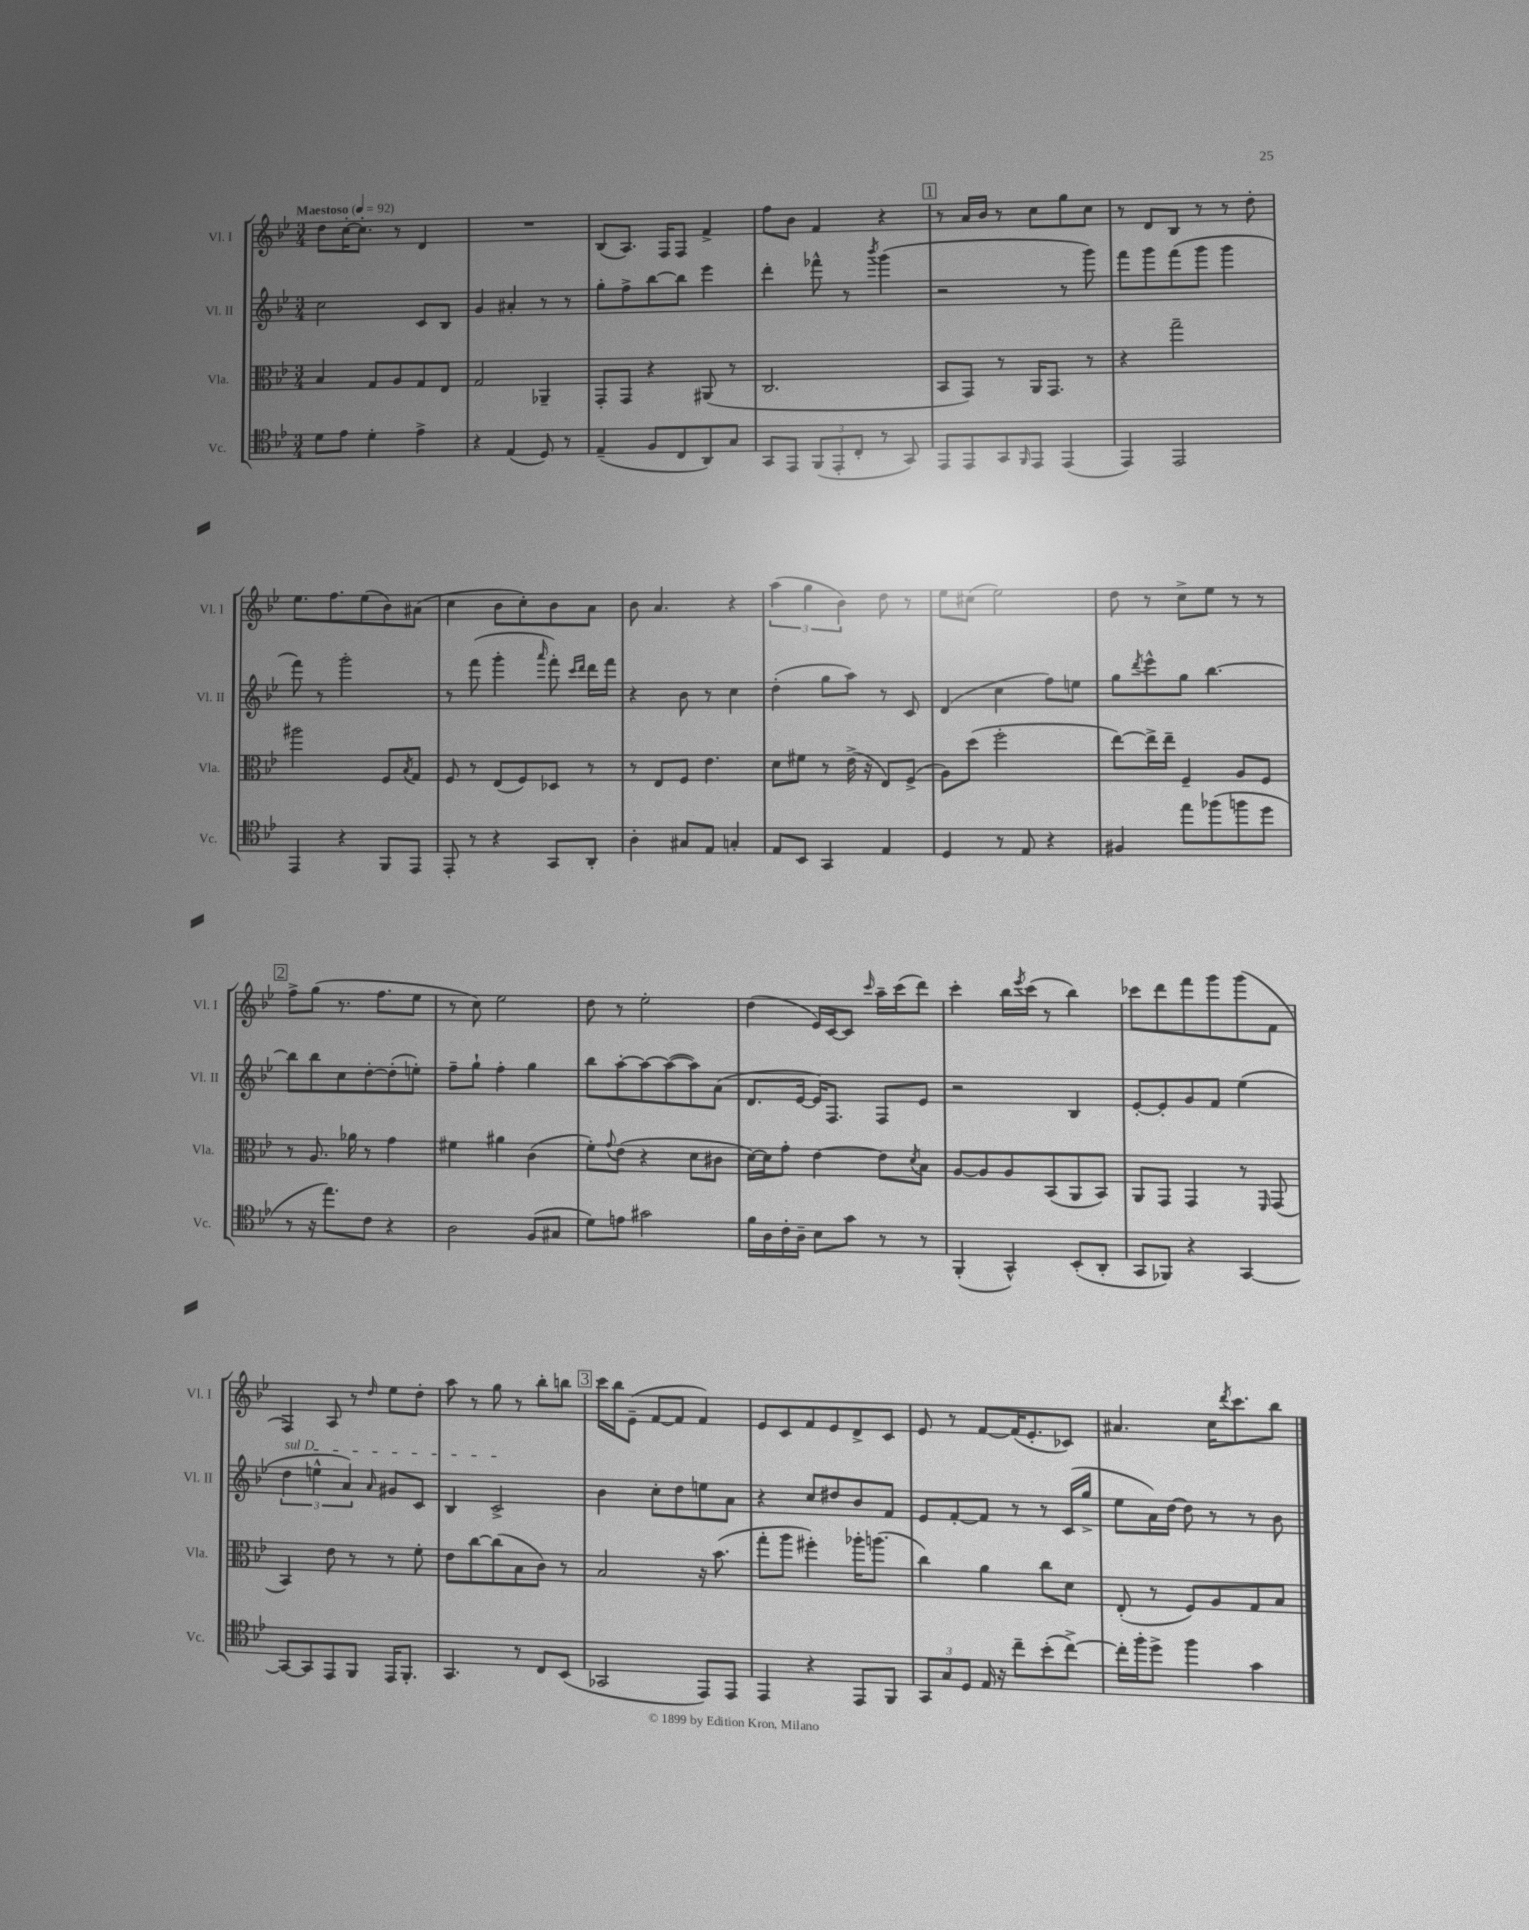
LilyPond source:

<<
\new StaffGroup <<
\new Staff = "s0" \with { instrumentName = "Vl. I" shortInstrumentName = "Vl. I" } {
    \clef treble \key bes \major \numericTimeSignature \time 3/4 \tempo "Maestoso" 4 = 92
    d''8 c''16~-. c''8.-. r8 d'4 |
    R2. |
    bes8( a8.) f16 f8 f'4-> |
    f''8 bes'8 f'4 r4 |
    \mark \markup { \box "1" } r8 a'16 bes'16 r8 c''8 g''8 c''8 |
    r8 d'8 bes8 r8 r8 d''8-. |
    ees''8. f''8. ees''8( bes'8) ais'8( |
    c''4 bes'8 c''8-.) bes'8 a'8 |
    bes'8 a'4. r4 |
    \tuplet 3/2 { a''4( g''4 bes'4) } d''8 r8 |
    ees''8 cis''8( ees''2) |
    d''8 r8 c''8-> ees''8 r8 r8 |
    \mark \markup { \box "2" } f''8-> g''8( r8. f''8. ees''8 |
    r8 c''8) ees''2 |
    d''8 r8 ees''2-. |
    d''4( ees'16) c'16~ c'8 \grace { c'''16 } a''16-- c'''16( d'''8) |
    c'''4-. bes''16 \acciaccatura { ees'''8 } c'''16( r8 bes''4) |
    ces'''8 d'''8 f'''8 g'''8 g'''8( f'8 |
    f4) a8 r8 \grace { d''16 } ees''8 d''8-. |
    a''8 r8 g''8 r8 bes''8-. b''8 |
    \mark \markup { \box "3" } c'''16 bes''16 ees'8--( f'8~ f'8 f'4) |
    ees'8 c'8 f'8 ees'8 d'8-> c'8 |
    ees'8 r8 f'8~ f'16( ees'8.-. ces'8) |
    ais'4. c''16 \acciaccatura { d'''8 } c'''8. bes''8 \bar "|." |
}
\new Staff = "s1" \with { instrumentName = "Vl. II" shortInstrumentName = "Vl. II" } {
    \clef treble \key bes \major \numericTimeSignature \time 3/4
    c''2 c'8 bes8 |
    g'4 ais'4-. r8 r8 |
    g''8-. f''8-> bes''8~ bes''8 ees'''4 |
    d'''4-. fes'''8-^ r8 \acciaccatura { bes'''8 } g'''4( |
    \mark \markup { \box "1" } r2 r8 g'''8) |
    f'''8 g'''8 f'''8( g'''8 g'''4 |
    f'''8) r8 g'''2-. |
    r8 f'''8( g'''4-. \grace { a'''16 } f'''8-.) \grace { c'''16 d'''16 } d'''16 f'''16 |
    r4 bes'8 r8 c''4 |
    d''4-.( g''8 a''8) r8 c'8 |
    d'4( c''4 f''8) e''8 |
    g''8 \acciaccatura { d'''8 } ees'''8-^ g''8 bes''4.~ |
    \mark \markup { \box "2" } bes''8 bes''8 c''8 d''8~-. d''8-.( e''8-.) |
    f''8-- g''8-! f''4-. g''4 |
    bes''8 a''8~-. a''8~ a''8~( a''8) a'8( |
    d'8. ees'16~ ees'16) f8. f8 ees'8 |
    r2 bes4 |
    ees'8~-. ees'8-. g'8 f'8 ees''4( |
    \tuplet 3/2 { \once \override TextSpanner.bound-details.left.text = \markup { \italic "sul D" } d''4\startTextSpan e''4-^ a'4) } \grace { a'16 } gis'8 c'8 |
    bes4 c'2->\stopTextSpan |
    \mark \markup { \box "3" } bes'4 c''8-. d''8 e''8 a'8 |
    r4 c''8 dis''8 bes'8 f'8 |
    ees'8 f'8~-. f'8 r8 r8 c'16( g''16-> |
    ees''8 a'16) d''16~ d''8 r8 r8 bes'8 \bar "|." |
}
\new Staff = "s2" \with { instrumentName = "Vla." shortInstrumentName = "Vla." } {
    \clef alto \key bes \major \numericTimeSignature \time 3/4
    bes4 g8 a8 g8 ees8 |
    g2 aes,4-- |
    g,8-. g,8 r4 ais,8( r8 |
    c2. |
    \mark \markup { \box "1" } bes,8 g,8) r8 a,16 g,8. r8 |
    r4 g''2-- |
    ais''2 f8 \acciaccatura { bes8 } g8 |
    f8 r8 ees8( f8) des8 r8 |
    r8 ees8 f8 ees'4. |
    d'8 fis'8 r8 ees'16->( r16 ees8) f8->( |
    a8) d''8( f''2-. |
    ees''8~) ees''16-> ees''16-- f4-- a8 f8 |
    \mark \markup { \box "2" } r8 a8. aes'16 r8 g'4 |
    fis'4 ais'4 c'4( |
    f'8-.) \appoggiatura { g'8 } ees'8( r4 d'8 cis'8 |
    d'16~) d'16 g'8-. ees'4~ ees'8 \acciaccatura { d'8 } bes8 |
    a8~ a8 a8 bes,8( a,8 bes,8) |
    a,8 g,8 g,4 r8 \grace { f,16 } g,8( |
    bes,4) ees'8 r8 r8 f'8-. |
    ees'8 c''8~ c''8( bes8 c'8) r8 |
    \mark \markup { \box "3" } bes2 r16 bes'8.( |
    g''8-. a''8 fis''4-.) aes''16-. a''8.( |
    c''4) a'4 c''8 d'8 |
    ees8-.( r8 f8) a8 g8 bes8 \bar "|." |
}
\new Staff = "s3" \with { instrumentName = "Vc." shortInstrumentName = "Vc." } {
    \clef tenor \key bes \major \numericTimeSignature \time 3/4
    d'8 ees'8 d'4-. ees'4-> |
    r4 ees4( d8) r8 |
    ees4--( f8 c8 a,8) g8 |
    g,8 ees,8 \tuplet 3/2 { f,8( ees,8-. c8-. } r8 g,8) |
    \mark \markup { \box "1" } ees,8 ees,8 g,8 \grace { f,16 } ees,8 ees,4( |
    ees,4) ees,2 |
    ees,4 r4 f,8 ees,8 |
    ees,8-. r8 r4 g,8 a,8-. |
    a4-. gis8 ees8 g4-. |
    ees8 bes,8 g,4 ees4 |
    d4 r8 ees8 r4 |
    fis4 ees''8 fes''8( f''8 d''8 |
    \mark \markup { \box "2" } r8 r16 ees''8.) c'8 r4 |
    a2 f8( gis8 |
    d'8) e'8 gis'2 |
    f'16 a16 c'16-. a16-- bes8 g'8 r8 r8 |
    f,4-.( g,4-^) bes,8-.( a,8-. |
    g,8 fes,8) r4 g,4~ |
    g,8~ g,8 ees,8 f,8 ees,16 f,8.-. |
    g,4. r8 c8 bes,8( |
    \mark \markup { \box "3" } ges,2 ees,8) ees,8 |
    ees,4 r4 ees,8 f,8 |
    \tuplet 3/2 { g,8 g8 d8 } ees16 r16 c''8-- bes'8-.( c''8~->) |
    c''16-. f''16-. d''8-> f''4 g'4 \bar "|." |
}
>>
>>
\layout { \context { \Score \remove "Bar_number_engraver" } }
